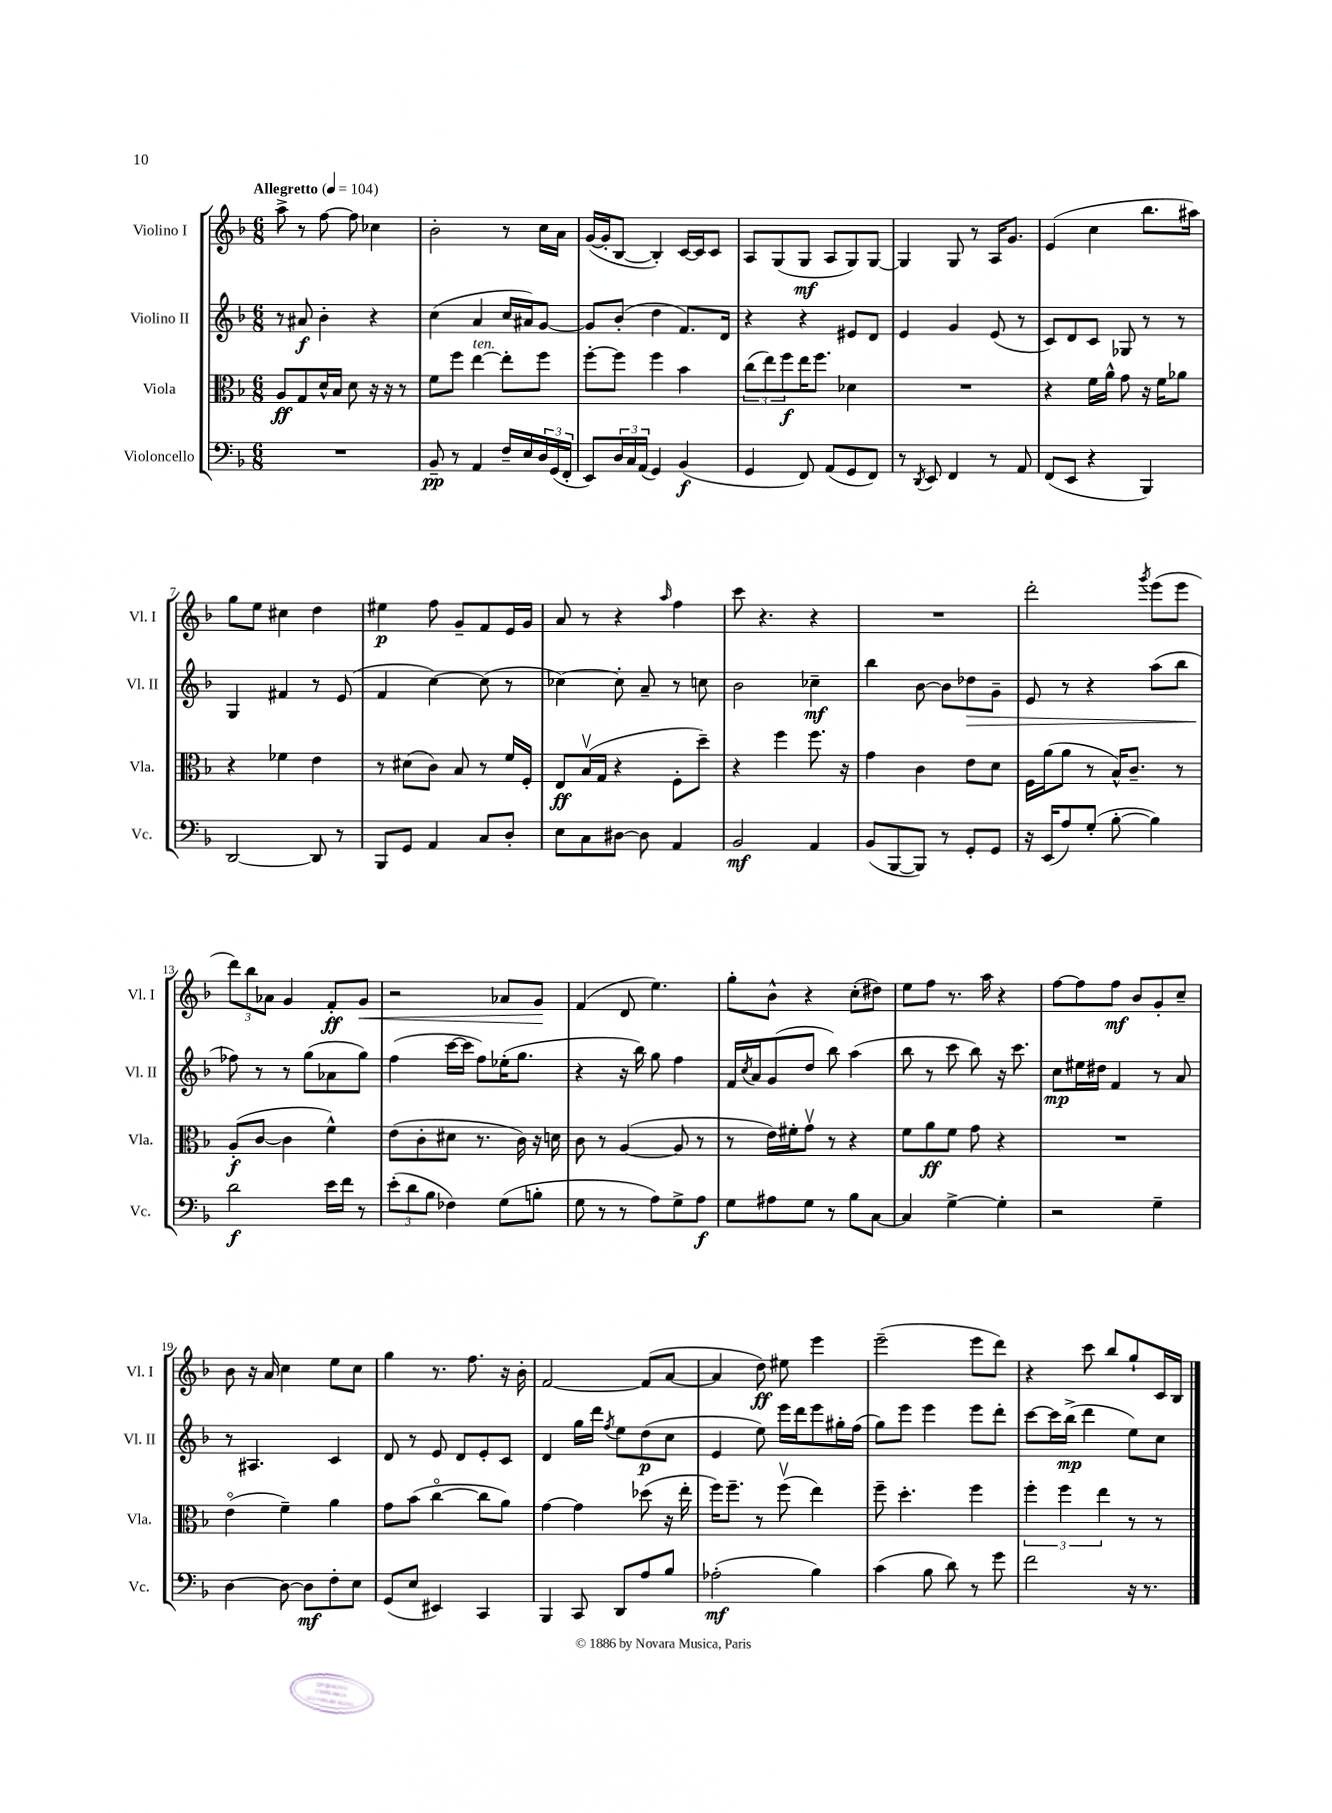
<<
\new StaffGroup <<
\new Staff = "s0" \with { instrumentName = "Violino I" shortInstrumentName = "Vl. I" } {
    \clef treble \key f \major \numericTimeSignature \time 6/8 \tempo "Allegretto" 4 = 104
    a''8-> r8 f''8~ f''8 ces''4 |
    bes'2-. r8 c''16 a'16 |
    g'16~( g'16-. bes8~ bes4-.) c'16~ c'16 c'8 |
    a8 g8( g8\mf a8 g8) g8~ |
    g4 g8 r8 a16 g'8. |
    e'4( c''4 bes''8. ais''16) |
    g''8 e''8 cis''4 d''4 |
    eis''4\p f''8 g'8-- f'8 e'16 g'16 |
    a'8 r8 r4 \grace { a''16 } f''4 |
    c'''8 r4. r4 |
    R2. |
    d'''2-. \acciaccatura { g'''8 } e'''8( e'''8 |
    \tuplet 3/2 { d'''8) bes''8 aes'8 } g'4 f'8-.\ff g'8\< |
    r2 aes'8 g'8\! |
    f'4( d'8 e''4.) |
    g''8-. bes'8-^ r4 c''8-.( dis''8) |
    e''8 f''8 r8. a''16 r4 |
    f''8~ f''8 f''8\mf bes'8 g'8-. c''8-- |
    bes'8 r16 a'16 c''4 e''8 c''8 |
    g''4 r8. f''8. r16 bes'16-. |
    f'2~ f'8( a'8~ |
    a'4 d''8\ff) eis''8 e'''4 |
    e'''2--( e'''8 d'''8) |
    r4 c'''8 bes''8 g''8-! c'16 bes16 \bar "|." |
}
\new Staff = "s1" \with { instrumentName = "Violino II" shortInstrumentName = "Vl. II" } {
    \clef treble \key f \major \numericTimeSignature \time 6/8
    r8 ais'8\f bes'4-. r4 |
    c''4( a'4 c''16 ais'16) g'8~ |
    g'8 bes'8-.( d''4 f'8.) d'16 |
    r4 r4 eis'8 d'8 |
    e'4 g'4 e'8( r8 |
    c'8) d'8 c'8 ges8 r8 r8 |
    g4 fis'4 r8 e'8( |
    f'4 c''4~) c''8( r8 |
    ces''4~) ces''8-. a'8-- r8 c''8 |
    bes'2 ces''4--\mf |
    bes''4 bes'8~ bes'8 des''8\> g'8-- |
    e'8 r8 r4 a''8( bes''8 |
    fes''8\!) r8 r8 g''8( aes'8 g''8) |
    f''4( c'''16~ c'''16 f''8) ees''16-.( g''8. |
    r4 r16 bes''16) g''8 f''4 |
    f'16 \acciaccatura { c''8 } a'16 g'8( d''8 bes''8) a''4( |
    bes''8 r8 c'''8 bes''8) r16 c'''8. |
    c''8\mp eis''16 dis''16 f'4 r8 a'8 |
    r8 ais4. c'4 |
    d'8 r8 e'8 d'8 e'8-. c'8 |
    d'4 g''16 d'''16 \acciaccatura { f''8 } e''8 d''8\p( c''8 |
    e'4 e''8) e'''16 d'''16 e'''8 gis''16-. f''16( |
    g''8) e'''8 e'''4 e'''8 d'''8-. |
    c'''8~ c'''16 bes''16->\mp( d'''4 e''8) c''8 \bar "|." |
}
\new Staff = "s2" \with { instrumentName = "Viola" shortInstrumentName = "Vla." } {
    \clef alto \key f \major \numericTimeSignature \time 6/8
    a8\ff g8 d'16-^ bes16 d'8 r16 r16 r8 |
    f'8 f''8 e''4~^\markup { \italic "ten." } e''8-. f''8 |
    f''8~-. f''8 f''4 bes'4 |
    \tuplet 3/2 { c''8( e''8) f''8\f } e''16 f''8. des'4 |
    R2. |
    r4 f'16 a'16-^ g'8 r16 f'16 aes'8 |
    r4 fes'4 e'4 |
    r8 dis'8( c'8) bes8 r8 f'16 f16-. |
    e8\ff bes16\upbow( g16 r4 f8-. d''8--) |
    r4 f''4 f''8. r16 |
    g'4 c'4 e'8 d'8 |
    f16 a'16( a'8 r8 bes16-^) c'8.-- r8 |
    a8-.\f( c'8~ c'4 f'4-^) |
    e'8( c'8-. dis'8 r8. c'16) r16 d'16 |
    c'8 r8 a4~( a8 r8 |
    r8 e'16) fis'16-. g'8\upbow r8 r4 |
    f'8 a'8\ff f'8 g'8 r4 |
    R2. |
    e'4\flageolet( f'4--) a'4 |
    g'8 bes'8( c''4~\flageolet c''8 a'8) |
    g'4~ g'4 des''8( r16 e''16-. |
    f''16) f''8.-- r8 f''8\upbow( e''4) |
    f''8-- d''4.-. f''4 |
    \tuplet 3/2 { f''4-. f''4 e''4 } r8 r8 \bar "|." |
}
\new Staff = "s3" \with { instrumentName = "Violoncello" shortInstrumentName = "Vc." } {
    \clef bass \key f \major \numericTimeSignature \time 6/8
    R2. |
    bes,8--\pp r8 a,4 f16-- e16 \tuplet 3/2 { d16 g,16( f,16-. } |
    e,8) \tuplet 3/2 { d16 c16 a,16( } g,4) bes,4\f( |
    g,4 f,8) a,8( g,8 f,8) |
    r8 \acciaccatura { d,8 } e,8 f,4 r8 a,8 |
    f,8( e,8 r4 bes,,4) |
    d,2~ d,8 r8 |
    bes,,8 g,8 a,4 c8 d8-. |
    e8 c8 dis8~ dis8 a,4 |
    bes,2\mf a,4 |
    bes,8( bes,,8~ bes,,8) r8 g,8-. g,8 |
    r16 e,16( a8) g8-.( bes8~-. bes4) |
    d'2\f e'16 f'16 r8 |
    \tuplet 3/2 { e'8-.( d'8 bes8 } fes4) g8( b8-. |
    g8 r8 r8 a8) g8-> a8\f |
    g8 ais8 g8 r8 bes8 c8~ |
    c4 g4~-> g4-. |
    r2 g4-- |
    d4~ d8~ d8\mf f8-. e8 |
    g,8( e8 eis,4) c,4 |
    bes,,4 c,8 d,8 a8 bes8 |
    aes2-.\mf( bes4) |
    c'4( bes8 d'8) r8 g'8 |
    f'2 r16 r8. \bar "|." |
}
>>
>>
